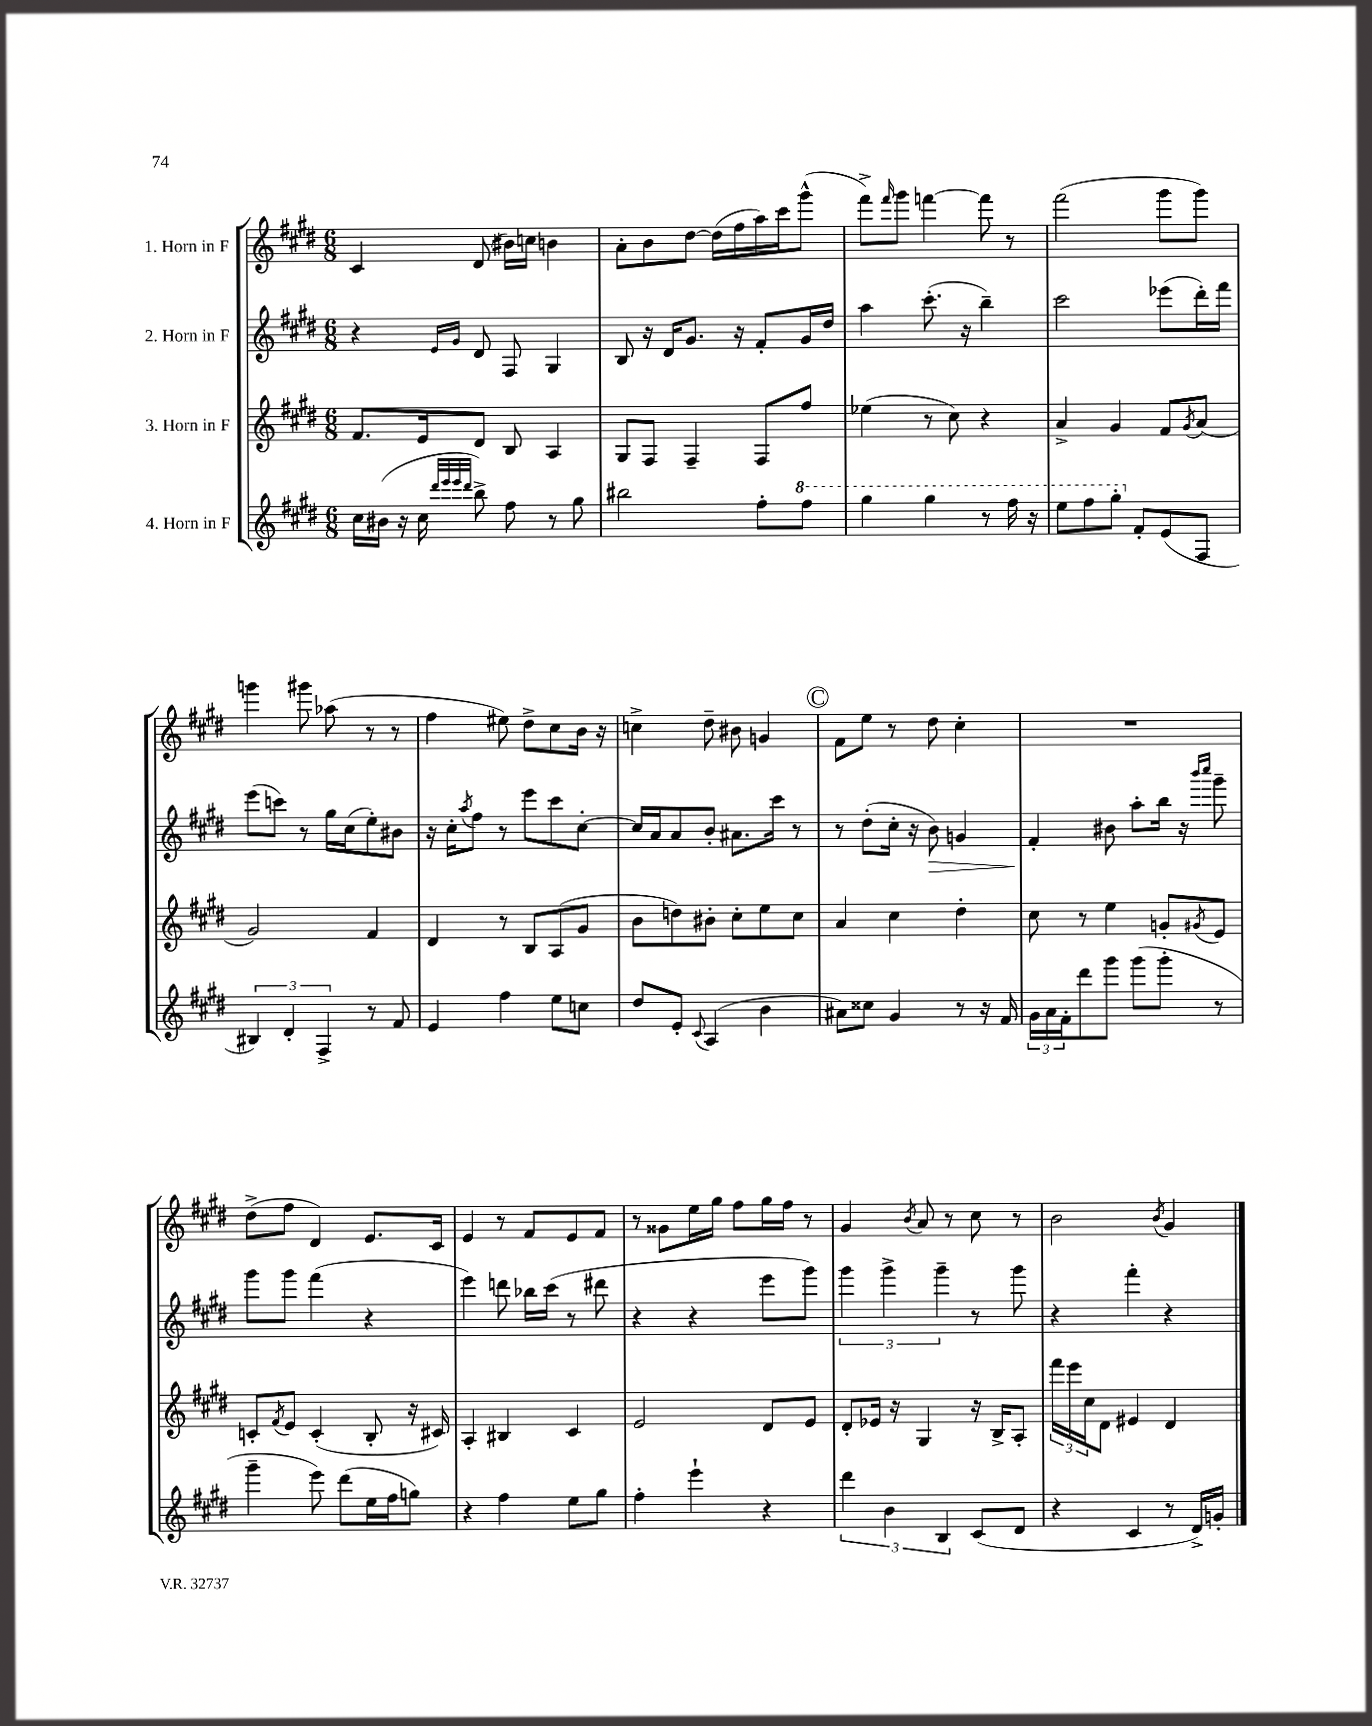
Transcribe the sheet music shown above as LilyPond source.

<<
\new StaffGroup <<
\new Staff = "s0" \with { instrumentName = "1. Horn in F" } {
    \clef treble \key e \major \numericTimeSignature \time 6/8
    cis'4 dis'8( bis'16) c''16 b'4 |
    a'8-. b'8 dis''8~ dis''16( fis''16 a''16) cis'''16 gis'''8-^( |
    fis'''8->) \grace { fis'''16 } gis'''8 f'''4~ f'''8 r8 |
    fis'''2( gis'''8 gis'''8) |
    g'''4 gis'''8 aes''8( r8 r8 |
    fis''4 eis''8) dis''8-> cis''8 b'16 r16 |
    c''4-> dis''8-- bis'8 g'4 |
    \mark \markup { \circle "C" } fis'8 e''8 r8 dis''8 cis''4-. |
    R2. |
    dis''8->( fis''8 dis'4) e'8. cis'16 |
    e'4 r8 fis'8 e'8 fis'8 |
    r8 gisis'8 e''16 gis''16 fis''8 gis''16 fis''16 r8 |
    gis'4 \acciaccatura { b'8 } a'8 r8 cis''8 r8 |
    b'2 \acciaccatura { b'8 } gis'4 \bar "|." |
}
\new Staff = "s1" \with { instrumentName = "2. Horn in F" } {
    \clef treble \key e \major \numericTimeSignature \time 6/8
    r4 \grace { e'16 gis'16 } dis'8 fis8 gis4 |
    b8 r16 dis'16 gis'8. r16 fis'8-. gis'16 dis''16 |
    a''4 cis'''8.-.( r16 b''4--) |
    cis'''2 ees'''8( dis'''16-.) fis'''16 |
    e'''8( c'''8) r8 gis''16 cis''16( e''8-.) bis'8 |
    r16 cis''16-. \acciaccatura { a''8 } fis''8 r8 e'''8 cis'''8 cis''8~-. |
    cis''16 a'16 a'8 b'8-. ais'8. cis'''16 r8 |
    \mark \markup { \circle "C" } r8 dis''8-.( cis''16-. r16 b'8\>) g'4 |
    fis'4-.\! bis'8 a''8-. b''16 r16 \grace { b'''16 cis''''16 } gis'''8-- |
    gis'''8 gis'''8 fis'''4( r4 |
    e'''4) d'''8 bes''16 cis'''16( r8 dis'''8 |
    r4 r4 e'''8 gis'''8) |
    \tuplet 3/2 { gis'''4 gis'''4-> gis'''4-- } r8 gis'''8 |
    r4 fis'''4-. r4 \bar "|." |
}
\new Staff = "s2" \with { instrumentName = "3. Horn in F" } {
    \clef treble \key e \major \numericTimeSignature \time 6/8
    fis'8. e'16 dis'8 b8 a4 |
    gis8 fis8 fis4-- fis8 fis''8 |
    ees''4( r8 cis''8) r4 |
    a'4-> gis'4 fis'8 \acciaccatura { gis'8 } a'8( |
    gis'2) fis'4 |
    dis'4 r8 b8 a8( gis'8 |
    b'8 d''8) bis'8-. cis''8-. e''8 cis''8 |
    \mark \markup { \circle "C" } a'4 cis''4 dis''4-. |
    cis''8 r8 e''4 g'8-. \acciaccatura { gis'8 } e'8 |
    c'8-. \acciaccatura { fis'8 } e'8 c'4-.( b8-. r16 cis'16) |
    a4-. bis4 cis'4 |
    e'2 dis'8 e'8 |
    dis'8-. ees'16 r16 gis4 r16 b16-> a8-. |
    \tuplet 3/2 { fis'''16 e'''16 cis''16 } dis'8 eis'4 dis'4 \bar "|." |
}
\new Staff = "s3" \with { instrumentName = "4. Horn in F" } {
    \clef treble \key e \major \numericTimeSignature \time 6/8
    cis''16 bis'16( r16 cis''16 \grace { dis'''32 e'''32 e'''32 dis'''32 } b''8->) fis''8 r8 gis''8 |
    bis''2 fis''8-. \ottava #1 fis'''8 |
    gis'''4 gis'''4 r8 fis'''16 r16 |
    e'''8 fis'''8 gis'''8-. \ottava #0 fis'8-. e'8( fis8 |
    \tuplet 3/2 { bis4) dis'4-. fis4-> } r8 fis'8 |
    e'4 fis''4 e''8 c''8 |
    dis''8 e'8-. \appoggiatura { cis'8 } a4( b'4 |
    \mark \markup { \circle "C" } ais'8) cisis''8 gis'4 r8 r16 fis'16 |
    \tuplet 3/2 { gis'16 a'16 fis'16-. } dis'''8 gis'''8 gis'''8( gis'''8-. r8 |
    gis'''4-- e'''8) dis'''8( e''16 fis''16 g''8) |
    r4 fis''4 e''8 gis''8 |
    fis''4-. e'''4-! r4 |
    \tuplet 3/2 { dis'''4 b'4 b4 } cis'8( dis'8 |
    r4 cis'4 r8 dis'16->) g'16-. \bar "|." |
}
>>
>>
\layout { \context { \Score \remove "Bar_number_engraver" } }
